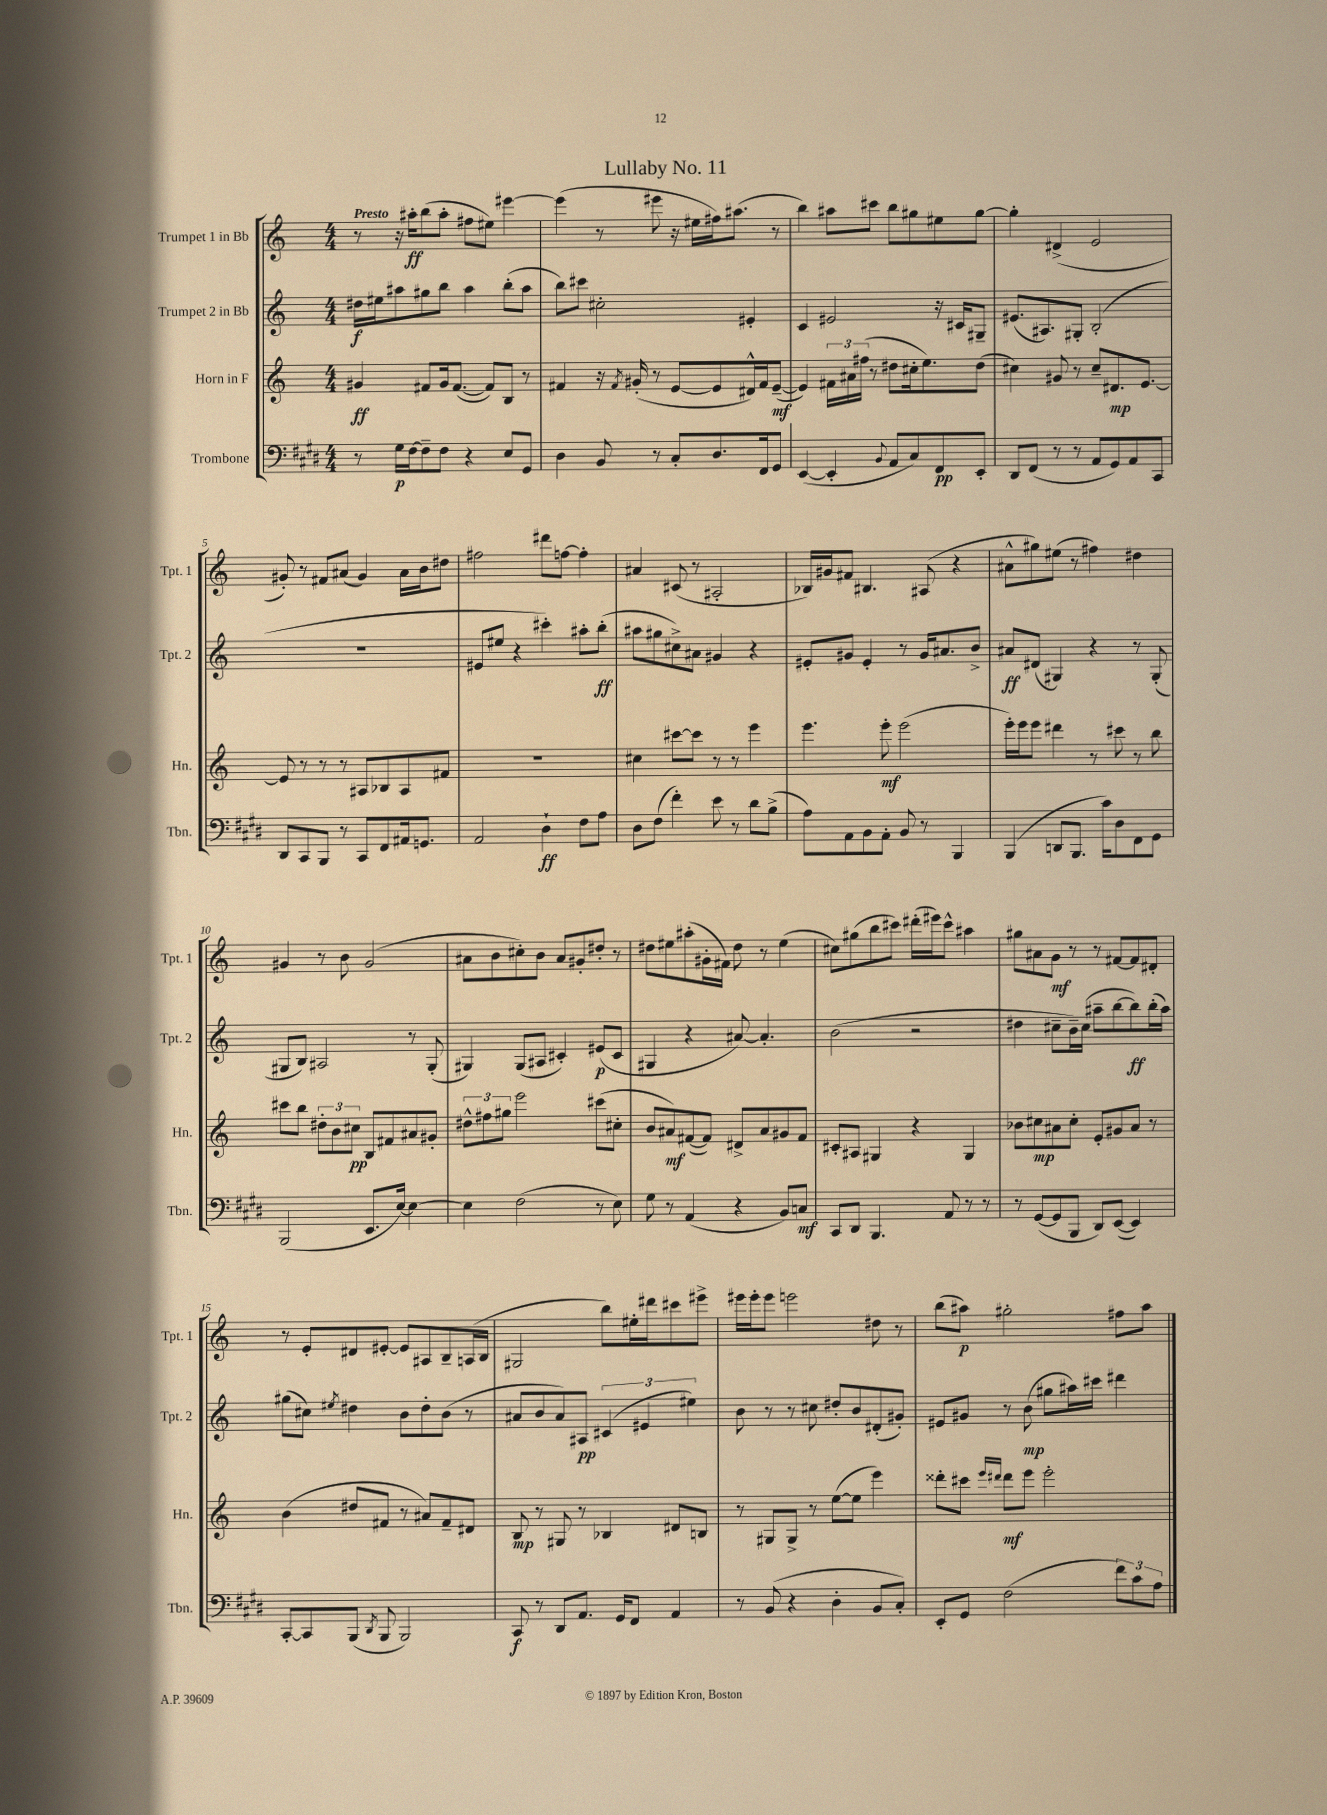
\header { title = "Lullaby No. 11" }
<<
\new StaffGroup <<
\new Staff = "s0" \with { instrumentName = "Trumpet 1 in Bb" shortInstrumentName = "Tpt. 1" } {
    \clef treble \key c \major \numericTimeSignature \time 4/4 \tempo "Presto"
    \autoBeamOff r8 r16 ais''16[-.\ff b''8( ais''8]-. fis''8[ eis''8]) eis'''4~ |
    eis'''4( r8 eis'''8 r16 eis''16[ fis''16) ais''8.]( r8 |
    b''4) ais''8[ cis'''8] b''8[ gis''8 eis''8 gis''8]~ |
    gis''4-. dis'4->( e'2 |
    gis'8-.) r8 fis'8[ ais'8]( gis'4) ais'16[ b'16 dis''8] |
    fis''2 dis'''8[ f''8]~ f''4-. |
    ais'4 cis'8( r8 ais2-. |
    bes16[) gis'16 fis'8] bis4. ais8( r4 |
    ais'8[-^ gis''8) eis''8]( r8 fis''4) dis''4 |
    gis'4 r8 b'8 gis'2( |
    ais'8[ b'8 cis''8-.) b'8] ais'8[ gis'8-. dis''8]-. r8 |
    dis''8[ eis''8 ais''8-.( gis'16-. fis'16]) dis''8 r8 eis''4( |
    cis''8[) gis''8( b''8 cis'''8]) dis'''16[-.( eis'''16) cis'''8]-^ ais''4 |
    gis''8[ ais'8 g'8]\mf r8 r8 fis'8[~ fis'8 dis'8]-. |
    r8 e'8[-. dis'8 eis'8]~-. eis'8[ ais8 b8-- a16( b16] |
    gis2 b''8[) eis''16-. dis'''16 cis'''8 eis'''8]-> |
    eis'''16[ eis'''16-. eis'''8] e'''2 dis''8 r8 |
    b''8[( ais''8]\p) gis''2-. fis''8[ ais''8] \bar "|." |
}
\new Staff = "s1" \with { instrumentName = "Trumpet 2 in Bb" shortInstrumentName = "Tpt. 2" } {
    \clef treble \key c \major \numericTimeSignature \time 4/4
    \autoBeamOff dis''16[\f eis''16 ais''8 gis''8 b''8] ais''4 b''8[-.( ais''8] |
    b''8[) cis'''8] cis''2-. eis'4-. |
    c'4 eis'2 r16 cis'16[ gis8]-- |
    eis'8.[( ais8.) gis8]-. b2-.( |
    R1 |
    eis'8[ eis''8] r4 cis'''4-.) ais''8[-. b''8]-.\ff( |
    ais''8[ gis''8 cis''8->) ais'8] gis'4 r4 |
    eis'8[-. gis'8] eis'4-. r8 gis'16[ ais'8. b'8]-> |
    ais'8[\ff dis'8]( gis4) r4 r8 gis8-.( |
    gis8[ b8]) ais2 r8 gis8-.( |
    gis4) gis8[( ais8] cis'4-.) eis'8[\p( cis'8] |
    gis4 r4 ais'8~) ais'4.-. |
    b'2( r2 |
    dis''4 cis''8[-- b'16--) cis''16]( ais''8[-- b''8~ b''8\ff) b''16-.( ais''16]) |
    gis''8[( cis''8]) \acciaccatura { eis''8 } dis''4 b'8[ dis''8-. b'8]( r8 |
    ais'8[ b'8 ais'8) ais8]\pp \tuplet 3/2 { cis'4( eis'4 eis''4) } |
    b'8 r8 r8 cis''8 dis''8[-. b'8 dis'8-.( gis'8]-.) |
    eis'8[ gis'8] r8 b'8\mp( gis''8[ ais''16) cis'''16] dis'''4 \bar "|." |
}
\new Staff = "s2" \with { instrumentName = "Horn in F" shortInstrumentName = "Hn." } {
    \clef treble \key c \major \numericTimeSignature \time 4/4
    \autoBeamOff gis'4\ff fis'8[ gis'16 fis'8.]~( fis'8[) b8] r8 |
    fis'4 r16 \acciaccatura { fis'8 } gis'16-.( r8 e'8[~ e'8 dis'16-^) fis'16 e'8]~--\mf( |
    e'4) \tuplet 3/2 { fis'16[ ais'16 fis''16]( } r8 dis''8[ cis''16-. e''8.) dis''8]( |
    cis''4) gis'8 r8 cis''8[-- dis'8.\mp e'8.]~ |
    e'8 r8 r8 r8 ais8[ bes8 ais8 fis'8] |
    R1 |
    cis''4 cis'''8[~ cis'''8] r8 r8 e'''4 |
    e'''4. e'''8-.\mf e'''2( |
    e'''16[-.) e'''16 e'''8] dis'''4 r8 cis'''8 r8 b''8 |
    cis'''8[ b''8] \tuplet 3/2 { dis''8[-. b'8 cis''8]\pp } b8[ fis'8 ais'8 gis'8]-. |
    \tuplet 3/2 { dis''8[-^ fis''8 gis''8] } e'''2 cis'''8[( cis''8]-. |
    b'8[ ais'8\mf) fis'8~( fis'8]) dis'8[-> ais'8 gis'8 fis'8] |
    cis'8[-. ais8] gis4 r4 gis4 |
    bes'8[ cis''8\mp ais'8 cis''8]-. e'8[-. gis'8 ais'8] r8 |
    b'4( dis''8[ fis'8] r8 ais'8[) fis'8-- dis'8] |
    b8\mp r8 gis8 r8 bes4 dis'8[ b8] |
    r8 gis8[ gis8]-> r8 e''8[~( e''8] e'''4) |
    disis'''8[-. cis'''8] \grace { e'''16[ dis'''16] } dis'''8[\mf e'''8] e'''2-. \bar "|." |
}
\new Staff = "s3" \with { instrumentName = "Trombone" shortInstrumentName = "Tbn." } {
    \clef bass \key e \major \numericTimeSignature \time 4/4
    \autoBeamOff r8 gis16[\p fis16~ fis8-- fis8] r4 e8[ gis,8] |
    dis4 b,8 r8 cis8[-. dis8. fis,16 gis,8] |
    e,4~( e,4-. \appoggiatura { b,8 } a,8[ cis8) fis,8\pp e,8]-. |
    dis,8[ fis,8]( r8 r8 a,8[ gis,8) a,8 cis,8] |
    dis,8[ cis,8 b,,8] r8 cis,8[ fis,8 ais,16 g,8.] |
    a,2 dis4-!\ff fis8[ a8] |
    dis8[ fis8]( fis'4-.) e'8 r8 dis'8[ b8]->( |
    a8[) a,8 b,8 a,8]-. b,8 r8 b,,4 |
    b,,4( d,8[ b,,8.] cis'16[) dis8 fis,8 gis,8] |
    b,,2( e,8.[ e16]~) e4~ |
    e4 fis2( r8 e8) |
    gis8 r8 a,4( r4 b,8[) c8]\mf |
    cis,8[ dis,8] b,,4. a,8 r8 r8 |
    r8 gis,8[~( gis,8 b,,8] dis,8[) e,8]~( e,4) |
    cis,8[~-. cis,8 b,,8]( \acciaccatura { dis,8 } b,,8 b,,2) |
    cis,8\f r8 dis,8[ a,8.] gis,16[ fis,8] a,4 |
    r8 b,8( r4 dis4-. b,8[ cis8]-.) |
    e,8[-. gis,8] fis2( \tuplet 3/2 { fis'8[) cis'8 a8] } \bar "|." |
}
>>
>>
